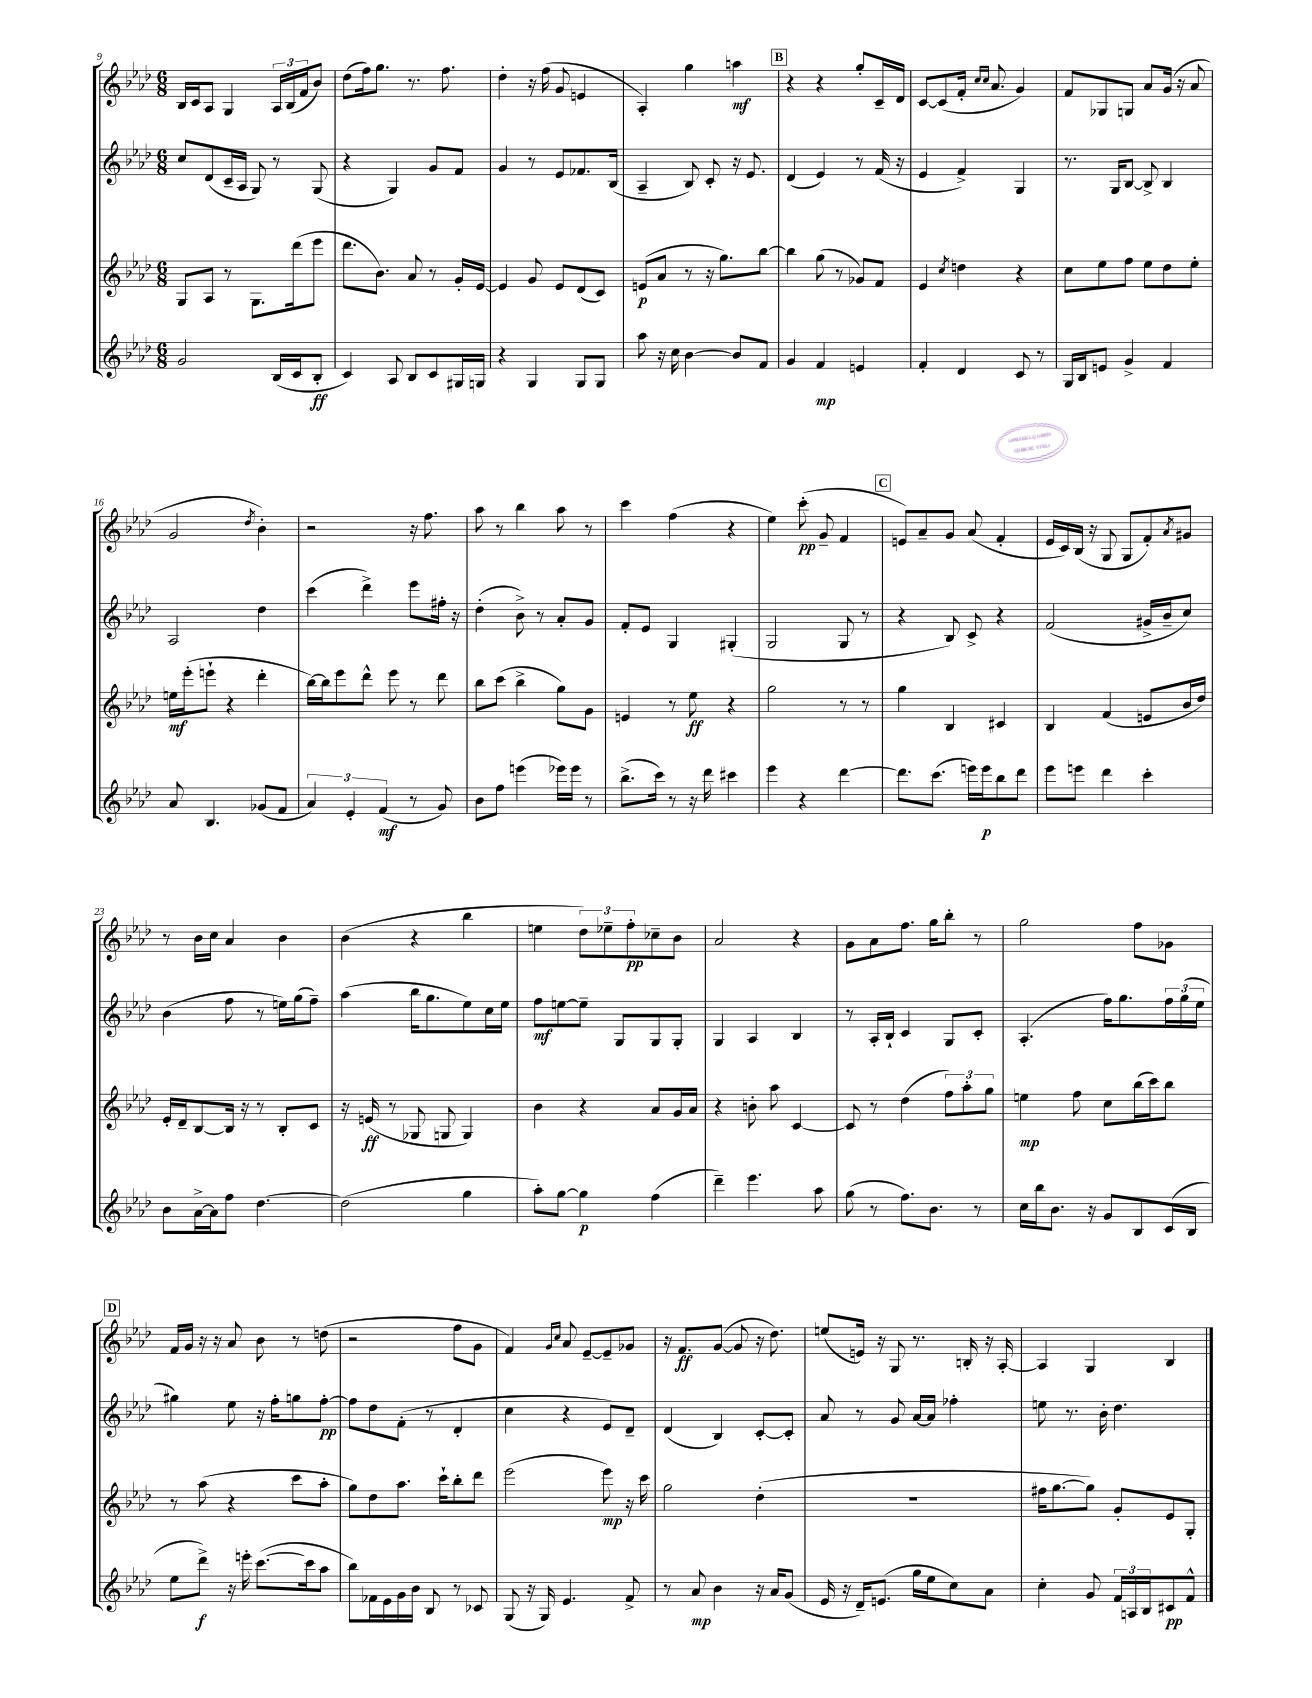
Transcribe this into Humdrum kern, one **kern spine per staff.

**kern	**kern	**kern	**kern
*staff4	*staff3	*staff2	*staff1
*clefG2	*clefG2	*clefG2	*clefG2
*k[b-e-a-d-]	*k[b-e-a-d-]	*k[b-e-a-d-]	*k[b-e-a-d-]
*M6/8	*M6/8	*M6/8	*M6/8
2g	8G	8cc	16B-
.	.	.	16c
.	8A-	(8d-	8A-
.	8r	16c~	4G
.	.	16A-	.
.	8.G	8G)	.
(16B-	.	8r	24A-
.	.	.	(24B-
16c	(16ddd-	.	.
.	.	.	24f
8B-'	8eee-	(8G	8b-)
=	=	=	=
4c)	8.ddd-	4r	(8dd-
.	.	.	16ff)
.	8.b-)	.	8.gg
8A-	.	4G)	.
8B-	8a-	.	8.r
8c	8r	8g	.
.	.	.	8.ff
16G#	16g'	8f	.
16G	[16e-	.	.
=	=	=	=
4r	4e-]	4g	4dd-'
4G	8g	8r	16r
.	.	.	(16ff
.	8e-	8e-	8g
8G	(8d-	8.f-	4e
8G	8c)	.	.
.	.	(16B-	.
=	=	=	=
8aa-	(8e	4A-~	4A-')
16r	8a-	.	.
16cc	.	.	.
[4b-	8r	8B-)	4gg
.	16r	8c'	.
.	8.gg)	.	.
8b-]	.	16r	4aa
.	.	8.e-	.
8f	[8bb-	.	.
=	=	=	=
4g	4bb-]	(4d-	4r
4f	(8gg	4e-)	4r
.	8r	.	.
4e	8g-)	8r	8gg'
.	8f	(16f	16c~
.	.	16r	16d-
=	=	=	=
4f'	4e-	4e-	[8c
.	.	.	(8c]
.	8qcc	.	.
4d-	4dd	4f^)	16f'
.	.	.	16qqcc
.	.	.	16qqcc
.	.	.	8.a-
8c	4r	4G	4g)
8r	.	.	.
=	=	=	=
16G	8cc	8.r	8f
16B-	.	.	.
8e	8ee-	.	8G-
.	.	16G	.
4g^	8ff	[8B-	8G
.	8ee-	8B-^]	8a-
4f	8dd-	4B-	(16g
.	.	.	16r
.	8ee-'	.	8a-
=	=	=	=
8a-	16ee	2A-	2g
.	(16eee-'	.	.
4.B-	8eee`	.	.
.	4r	.	.
.	.	.	8qdd-
(8g-	4ddd-'	4dd-	4b-')
8f	.	.	.
=	=	=	=
6a-)	[16bb-)	(4ccc	2r
.	16bb-]	.	.
.	8eee-	.	.
6e-'	.	.	.
.	8ddd-^^	4ddd-^)	.
(6f	.	.	.
.	8eee-	.	.
8r	8r	8eee-	16r
.	.	.	8.ff
8g)	8ddd-	16ff#'	.
.	.	16r	.
=	=	=	=
8b-	8bb-	(4dd-'	8aa-
8ff	(8ccc	.	8r
(4eee	4bb-^	8b-^)	4bb-
.	.	8r	.
16eee-)	8gg)	8a-'	8aa-
16eee-	.	.	.
8r	8g	8g	8r
=	=	=	=
(8.bb-^	4e	8f'	4ccc
.	.	8e-	.
16ccc)	.	.	.
8r	8r	4G	(4ff
16r	8ee-	.	.
16ddd-	.	.	.
4ccc#	4r	(4G#'	4r
=	=	=	=
4eee-	2gg	2G	4ee-)
4r	.	.	(8ccc'
.	.	.	8g~
[4ddd-	8r	8G	4f
.	8r	8r	.
=	=	=	=
8.ddd-]	4gg	4r	8e)
.	.	.	8a-~
(8.ccc	.	.	.
.	4B-	8B-)	8g
16eee)	.	8c^	(8a-
16eee	.	.	.
8bb-	4c#	4r	4f'
8ddd-	.	.	.
=	=	=	=
8eee-	4B-	(2f	16e-
.	.	.	16c)
8eee	.	.	(16B-
.	.	.	16r
4ddd-	(4f	.	8G
.	.	.	8G
4ccc'	8e	16g#^	8f')
.	.	16b-~	.
.	.	.	8qa-
.	16b-	8cc)	8g#
.	16dd-)	.	.
=	=	=	=
8b-	16e-'	(4b-	8r
.	16d-~	.	.
[16a-^	[8B-	.	16b-
16a-]	.	.	16cc
8ff	16B-]	8ff	4a-
.	16r	.	.
[4.dd-	8r	8r	.
.	8B-'	16ee)	4b-
.	.	(16gg	.
.	8c	8ff~)	.
=	=	=	=
(2dd-]	16r	(4aa-	(4b-
.	(16e	.	.
.	8r	.	.
.	8G-	16bb-	4r
.	.	8.gg	.
.	8G	.	.
4gg	4G)	8ee-)	4bb-
.	.	16cc	.
.	.	16ee-	.
=	=	=	=
8aa-')	4b-	8ff	4ee
[8gg	.	[8ee	.
4gg]	4r	8ee~]	12dd-)
.	.	.	12ee-~
.	.	8G	.
.	.	.	12ff'
(4ff	8a-	8G	8cc-~
.	16g	8G'	8b-
.	16a-	.	.
=	=	=	=
4ddd-~)	4r	4G	2a-
4.eee-	8b'	4A-	.
.	8aa-	.	.
.	[4c	4B-	4r
8aa-	.	.	.
=	=	=	=
(8gg	8c]	8r	8g
8r	8r	16A-'	8a-
.	.	16B-`	.
8.ff)	(4dd-	4c	8.ff
8.b-	.	.	16gg
.	12ff)	8G	8bb-'
.	12aa-'	.	.
8r	.	8c'	8r
.	12gg	.	.
=	=	=	=
16cc	4ee	(4.A-'	2gg
16bb-	.	.	.
8.b-	.	.	.
.	8ff	.	.
16r	.	.	.
8g	8cc	16ff)	.
.	.	8.gg	.
8B-	(16bb-	.	8ff
.	16ccc)	.	.
(16c	8bb-	24ff	8g-
.	.	(24gg	.
16B-	.	.	.
.	.	24ee-	.
=	=	=	=
8ee-	8r	4gg#)	16f
.	.	.	16g
8ddd-^)	(8aa-	.	16r
.	.	.	16r
16r	4r	8ee-	8a-
16eee'	.	.	.
([8.ccc	.	16r	8b-
.	.	16ff'	.
.	8ccc	8gg	8r
16ccc]	.	.	.
8aa-	8aa-'	[8ff'	(8dd
=	=	=	=
8bb-)	8gg)	8ff]	2r
16f-	8dd-	8dd-	.
16e-	.	.	.
16g	8.aa-	(8f'	.
16b-	.	.	.
8B-	.	8r	.
.	16ccc`	.	.
8r	8bb-'	4d-'	8ff
8c-	8ddd-	.	8g
=	=	=	=
(8G	(2eee-	4cc	4f)
16r	.	.	.
16G)	.	.	.
.	.	.	16qqg
.	.	.	16qqcc
4.e-	.	4r	8a-
.	.	.	[8e-~
.	8eee-)	8e-)	8e-~]
8f^	16r	8d-~	8g-
.	16ccc	.	.
=	=	=	=
8r	2gg	(4d-	16r
.	.	.	8.f
8a-	.	.	.
4b-	.	4B-)	([8g
.	.	.	8g]
16r	(4dd-'	[8c'	16r
16a-	.	.	8.dd-)
(8g	.	8c']	.
=	=	=	=
16e-	2.r	8a-	(8ee
16r	.	.	.
16d-~)	.	8r	16e)
(8.e	.	.	16r
.	.	8g	8G
16gg	.	[16a-	8.r
16ee-	.	16a-]	.
8cc)	.	4ff-'	.
.	.	.	16B'
8a-	.	.	16r
.	.	.	[16A-'
=	=	=	=
4cc'	16ff#	8ee	4A-]
.	[8.gg	.	.
.	.	8.r	.
8g	8gg])	.	4G
.	.	16b-'	.
24f	8g'	4.dd-	.
24A	.	.	.
24B-	.	.	.
8c#	8e-	.	4B-
8f^^	8G'	.	.
==	==	==	==
*-	*-	*-	*-
